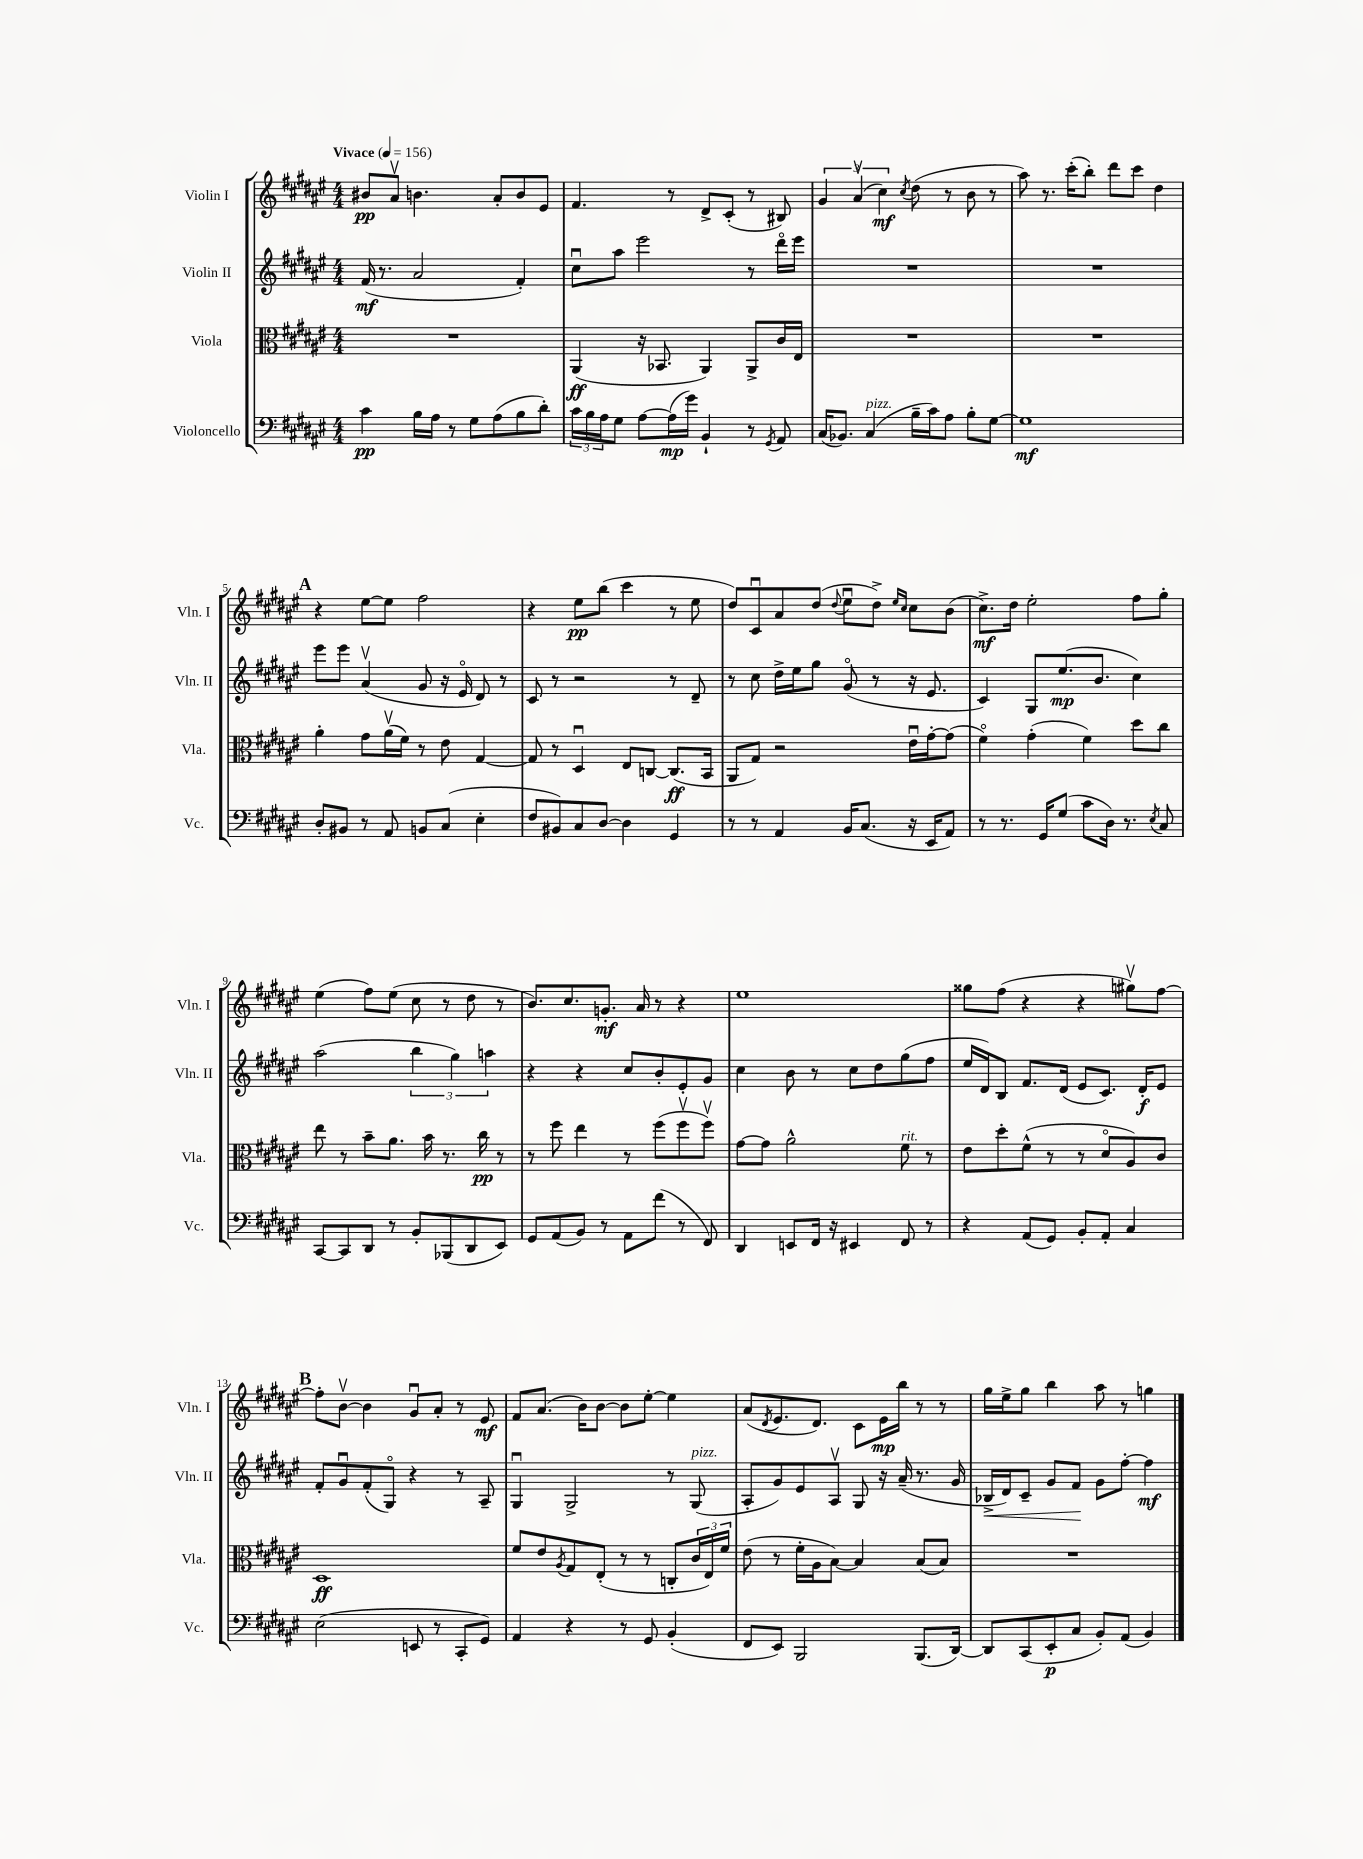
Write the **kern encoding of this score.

**kern	**dynam	**kern	**dynam	**kern	**dynam	**kern	**dynam
*part4	*part4	*part3	*part3	*part2	*part2	*part1	*part1
*staff4	*staff4	*staff3	*staff3	*staff2	*staff2	*staff1	*staff1
*I"Violoncello	*	*I"Viola	*	*I"Violin II	*	*I"Violin I	*
*I'Vc.	*	*I'Vla.	*	*I'Vln. II	*	*I'Vln. I	*
*clefF4	*	*clefC3	*	*clefG2	*	*clefG2	*
*k[f#c#g#d#a#e#]	*	*k[f#c#g#d#a#e#]	*	*k[f#c#g#d#a#e#]	*	*k[f#c#g#d#a#e#]	*
*M4/4	*	*M4/4	*	*M4/4	*	*M4/4	*
*MM156	*	*MM156	*	*MM156	*	*MM156	*
=1	=1	=1	=1	=1	=1	=1	=1
!	!	!	!	!	!	!LO:TX:a:B:t=Vivace	!
4c#\	pp	1r	.	(16f#/	mf	8b#X/L	pp
.	.	.	.	8.r	.	.	.
.	.	.	.	.	.	8a#v/J	.
16B\LL	.	.	.	2a#/	.	4.bn\	.
16A#\JJ	.	.	.	.	.	.	.
8r	.	.	.	.	.	.	.
8G#\L	.	.	.	.	.	.	.
(8A#\	.	.	.	.	.	8a#'/L	.
8B\	.	.	.	4f#'/)	.	8b/	.
8d#'\J)	.	.	.	.	.	8e#/J	.
=2	=2	=2	=2	=2	=2	=2	=2
24c#\LL	.	(4AA#/	ff	8cc#u\L	.	4.f#/	.
24B\	.	.	.	.	.	.	.
24A#\J	.	.	.	.	.	.	.
8G#\J	.	.	.	8aa#\J	.	.	.
[8A#\L	.	16r	.	2eee#\	.	.	.
.	.	8.BB-X/	.	.	.	.	.
(16A#\L]	mp	.	.	.	.	8r	.
16g#\JJ)	.	.	.	.	.	.	.
4BB`/	.	4AA#/)	.	.	.	8d#^/L	.
.	.	.	.	.	.	(8c#'/J	.
8r	.	8AA#^/L	.	8r	.	8r	.
8qGG#/	.	.	.	.	.	.	.
8AA#/	.	16c#/L	.	16ddd#\LL	.	8B#X/)	.
.	.	16E#/JJ	.	16eee#\JJ	.	.	.
=3	=3	=3	=3	=3	=3	=3	=3
(16C#/KL	.	1r	.	1r	.	6g#/	.
8.BB-X/J)	.	.	.	.	.	.	.
.	.	.	.	.	.	(6a#v/	.
!LO:TX:a:i:t=pizz.	!	!	!	!	!	!	!
(4C#/	.	.	.	.	.	.	.
.	.	.	.	.	.	6cc#\)	mf
.	.	.	.	.	.	8qcc#/	.
16B~\LL	.	.	.	.	.	(8dd#\	.
16c#\J)	.	.	.	.	.	.	.
8A#\J	.	.	.	.	.	8r	.
8B'\L	.	.	.	.	.	8b\	.
[8G#\J	.	.	.	.	.	8r	.
=4	=4	=4	=4	=4	=4	=4	=4
1G#]	mf	1r	.	1r	.	8aa#\)	.
.	.	.	.	.	.	8.r	.
.	.	.	.	.	.	(16ccc#'\KL	.
.	.	.	.	.	.	8bb'\J)	.
.	.	.	.	.	.	8ddd#\L	.
.	.	.	.	.	.	8ccc#\J	.
.	.	.	.	.	.	4dd#\	.
!!LO:LB:g=z
!!LO:REH:place=s1:t=A
=5	=5	=5	=5	=5	=5	=5	=5
8D#'/L	.	4a#'\	.	8eee#\L	.	4r	.
8BB#X/J	.	.	.	8eee#\J	.	.	.
8r	.	8g#\L	.	(4a#v/	.	[8ee#\L	.
8AA#/	.	(16a#v\L	.	.	.	8ee#\J]	.
.	.	16f#\JJ)	.	.	.	.	.
8BBn/L	.	8r	.	8g#/	.	2ff#\	.
(8C#/J	.	8e#\	.	16r	.	.	.
.	.	.	.	16e#/	.	.	.
4E#'\	.	[4G#/	.	8d#/)	.	.	.
.	.	.	.	8r	.	.	.
=6	=6	=6	=6	=6	=6	=6	=6
8F#/L	.	8G#/]	.	8c#/	.	4r	.
8BB#X/)	.	8r	.	8r	.	.	.
8C#/	.	4D#u/	.	2r	.	8ee#\L	pp
[8D#/J	.	.	.	.	.	(8bb\J	.
4D#\]	.	8E#/L	.	.	.	4ccc#\	.
.	.	[8Cn/J	.	.	.	.	.
4GG#/	.	(8.C/L]	ff	8r	.	8r	.
.	.	.	.	8d#~/	.	8ee#\	.
.	.	16BB/Jk	.	.	.	.	.
=7	=7	=7	=7	=7	=7	=7	=7
8r	.	8AA#/L	.	8r	.	8dd#/L)	.
8r	.	8G#/J)	.	8cc#\	.	8c#u/	.
4AA#/	.	2r	.	16dd#^\LL	.	8a#/	.
.	.	.	.	16ee#\J	.	.	.
.	.	.	.	8gg#\J	.	(8dd#/J	.
.	.	.	.	.	.	8qqdd#/	.
16BB/KL	.	.	.	(8g#/	.	8ee#u\L	.
(8.C#/J	.	.	.	.	.	.	.
.	.	.	.	8r	.	8dd#^\J)	.
.	.	.	.	.	.	16qqee#/LL	.
.	.	.	.	.	.	16qqcc#/JJ	.
16r	.	16e#u\LL	.	16r	.	8cc#\L	.
16EE#/KL	.	[16g#'\J	.	8.e#/	.	.	.
8AA#/J)	.	(8g#\J]	.	.	.	(8b\J	.
=8	=8	=8	=8	=8	=8	=8	=8
8r	.	4f#\)	.	4c#/)	.	8.cc#^\L)	mf
8.r	.	.	.	.	.	.	.
.	.	.	.	.	.	16dd#\Jk	.
.	.	(4g#'\	.	8G#/L	.	2ee#'\	.
16GG#/KL	.	.	.	.	.	.	.
(8G#/J	.	.	.	(8.ee#/	mp	.	.
8c#\L	.	4f#\)	.	.	.	.	.
.	.	.	.	8.b/J	.	.	.
16D#\Jk)	.	.	.	.	.	.	.
8.r	.	.	.	.	.	.	.
.	.	8dd#\L	.	4cc#\)	.	8ff#\L	.
8qE#/	.	.	.	.	.	.	.
8C#/	.	8cc#\J	.	.	.	8gg#'\J	.
!!LO:LB:g=z
=9	=9	=9	=9	=9	=9	=9	=9
[8CC#/L	.	8ee#\	.	(2aa#\	.	(4ee#\	.
8CC#/]	.	8r	.	.	.	.	.
8DD#/J	.	8b~\L	.	.	.	8ff#\L)	.
8r	.	8.a#\J	.	.	.	(8ee#\J	.
8BB'/L	.	.	.	6bb\	.	8cc#\	.
.	.	16b\	.	.	.	.	.
(8BBB-X/	.	8.r	.	.	.	8r	.
.	.	.	.	6gg#\)	.	.	.
8DD#/	.	.	.	.	.	8dd#\	.
.	.	16cc#\	pp	.	.	.	.
.	.	.	.	6aan\	.	.	.
8EE#/J)	.	8r	.	.	.	8r	.
=10	=10	=10	=10	=10	=10	=10	=10
8GG#/L	.	8r	.	4r	.	8.b/L)	.
(8AA#/	.	8ff#\	.	.	.	.	.
.	.	.	.	.	.	8.cc#/	.
8BB/J)	.	4ee#\	.	4r	.	.	.
8r	.	.	.	.	.	8.gn'/J	mf
8AA#\L	.	8r	.	8cc#/L	.	.	.
.	.	.	.	.	.	16a#/	.
(8f#\J	.	(8ff#\L	.	8b'/	.	8r	.
8r	.	8ff#v\	.	8e#'/	.	4r	.
8FF#/)	.	8ff#v\J)	.	8g#/J	.	.	.
=11	=11	=11	=11	=11	=11	=11	=11
4DD#/	.	[8g#\L	.	4cc#\	.	1ee#	.
.	.	8g#\J]	.	.	.	.	.
8EEn/L	.	2a#^^\	.	8b\	.	.	.
16FF#/Jk	.	.	.	8r	.	.	.
16r	.	.	.	.	.	.	.
4EE#X/	.	.	.	8cc#\L	.	.	.
.	.	.	.	8dd#\	.	.	.
!	!	!LO:TX:a:i:t=rit.	!	!	!	!	!
8FF#/	.	8f#\	.	(8gg#\	.	.	.
8r	.	8r	.	8ff#\J	.	.	.
=12	=12	=12	=12	=12	=12	=12	=12
4r	.	8e#\L	.	16ee#/LL	.	8gg##X\L	.
.	.	.	.	16d#/J)	.	.	.
.	.	8dd#'\	.	8B/J	.	(8ff#\J	.
(8AA#/L	.	(8f#^^\J	.	8.f#/L	.	4r	.
8GG#/J)	.	8r	.	.	.	.	.
.	.	.	.	(16d#/Jk	.	.	.
8BB'/L	.	8r	.	8e#/L	.	4r	.
8AA#'/J	.	8d#/L	.	8.c#/J)	.	.	.
4C#/	.	8A#/)	.	.	.	8gg#Xv\L)	.
.	.	.	.	16d#'/KL	f	.	.
.	.	8c#/J	.	8e#/J	.	[8ff#\J	.
!!LO:LB:g=z
!!LO:REH:place=s1:t=B
=13	=13	=13	=13	=13	=13	=13	=13
(2E#\	.	1D#	ff	8f#'/L	.	8ff#'\L]	.
.	.	.	.	8g#u/	.	[8bv\J	.
.	.	.	.	(8f#'/	.	4b\]	.
.	.	.	.	8G#/J)	.	.	.
8EEn/	.	.	.	4r	.	8g#u/L	.
8r	.	.	.	.	.	8a#'/J	.
8CC#'/L	.	.	.	8r	.	8r	.
8GG#/J)	.	.	.	8A#~/	.	8e#/	mf
=14	=14	=14	=14	=14	=14	=14	=14
4AA#/	.	8f#/L	.	4G#u/	.	8f#/L	.
.	.	8e#/	.	.	.	(8.a#/J	.
.	.	8qA#/	.	.	.	.	.
4r	.	8G#/	.	2G#^/	.	.	.
.	.	.	.	.	.	16b\KL)	.
.	.	(8E#'/J	.	.	.	[8b\J	.
8r	.	8r	.	.	.	8b\L]	.
8GG#/	.	8r	.	.	.	[8ee#'\J	.
(4BB'/	.	8Cn'/L	.	8r	.	4ee#\]	.
!	!	!	!	!LO:TX:a:i:t=pizz.	!	!	!
.	.	24c#/L	.	(8G#/	.	.	.
.	.	24E#/)	.	.	.	.	.
.	.	24f#/JJ	.	.	.	.	.
=15	=15	=15	=15	=15	=15	=15	=15
8FF#/L	.	(8e#\	.	8A#'/L	.	(8a#/L	.
.	.	.	.	.	.	8qd#/	.
8EE#/J)	.	8r	.	8g#/)	.	8.e#/	.
2BBB/	.	16f#'\LL	.	8e#/	.	.	.
.	.	16A#\J	.	.	.	8.d#/J)	.
.	.	[8B\J)	.	8A#v/J	.	.	.
.	.	4B/]	.	8G#/	.	8c#\L	.
.	.	.	.	16r	.	16e#\L	mp
.	.	.	.	(16a#~/	.	16bb\JJ	.
(8.BBB/L	.	(8B/L	.	8.r	.	8r	.
.	.	8B/J)	.	.	.	8r	.
[16DD#/Jk)	.	.	.	16g#/	.	.	.
=16	=16	=16	=16	=16	=16	=16	=16
!	!	!	!	!	!LO:HP:b	!	!
8DD#/L]	.	1r	.	16B-X^/LL	<	16gg#\LL	.
.	.	.	.	16d#/J)	.	16ee#^\J	.
(8CC#/	.	.	.	8c#~/J	.	8gg#\J	.
8EE#'/	p	.	.	8g#/L	.	4bb\	.
8C#/J	.	.	.	8f#/J	.	.	.
8BB'/L)	.	.	.	8g#\L	[	8aa#\	.
(8AA#/J	.	.	.	[8ff#'\J	.	8r	.
4BB/)	.	.	.	4ff#\]	mf	4ggn\	.
==	==	==	==	==	==	==	==
*-	*-	*-	*-	*-	*-	*-	*-
